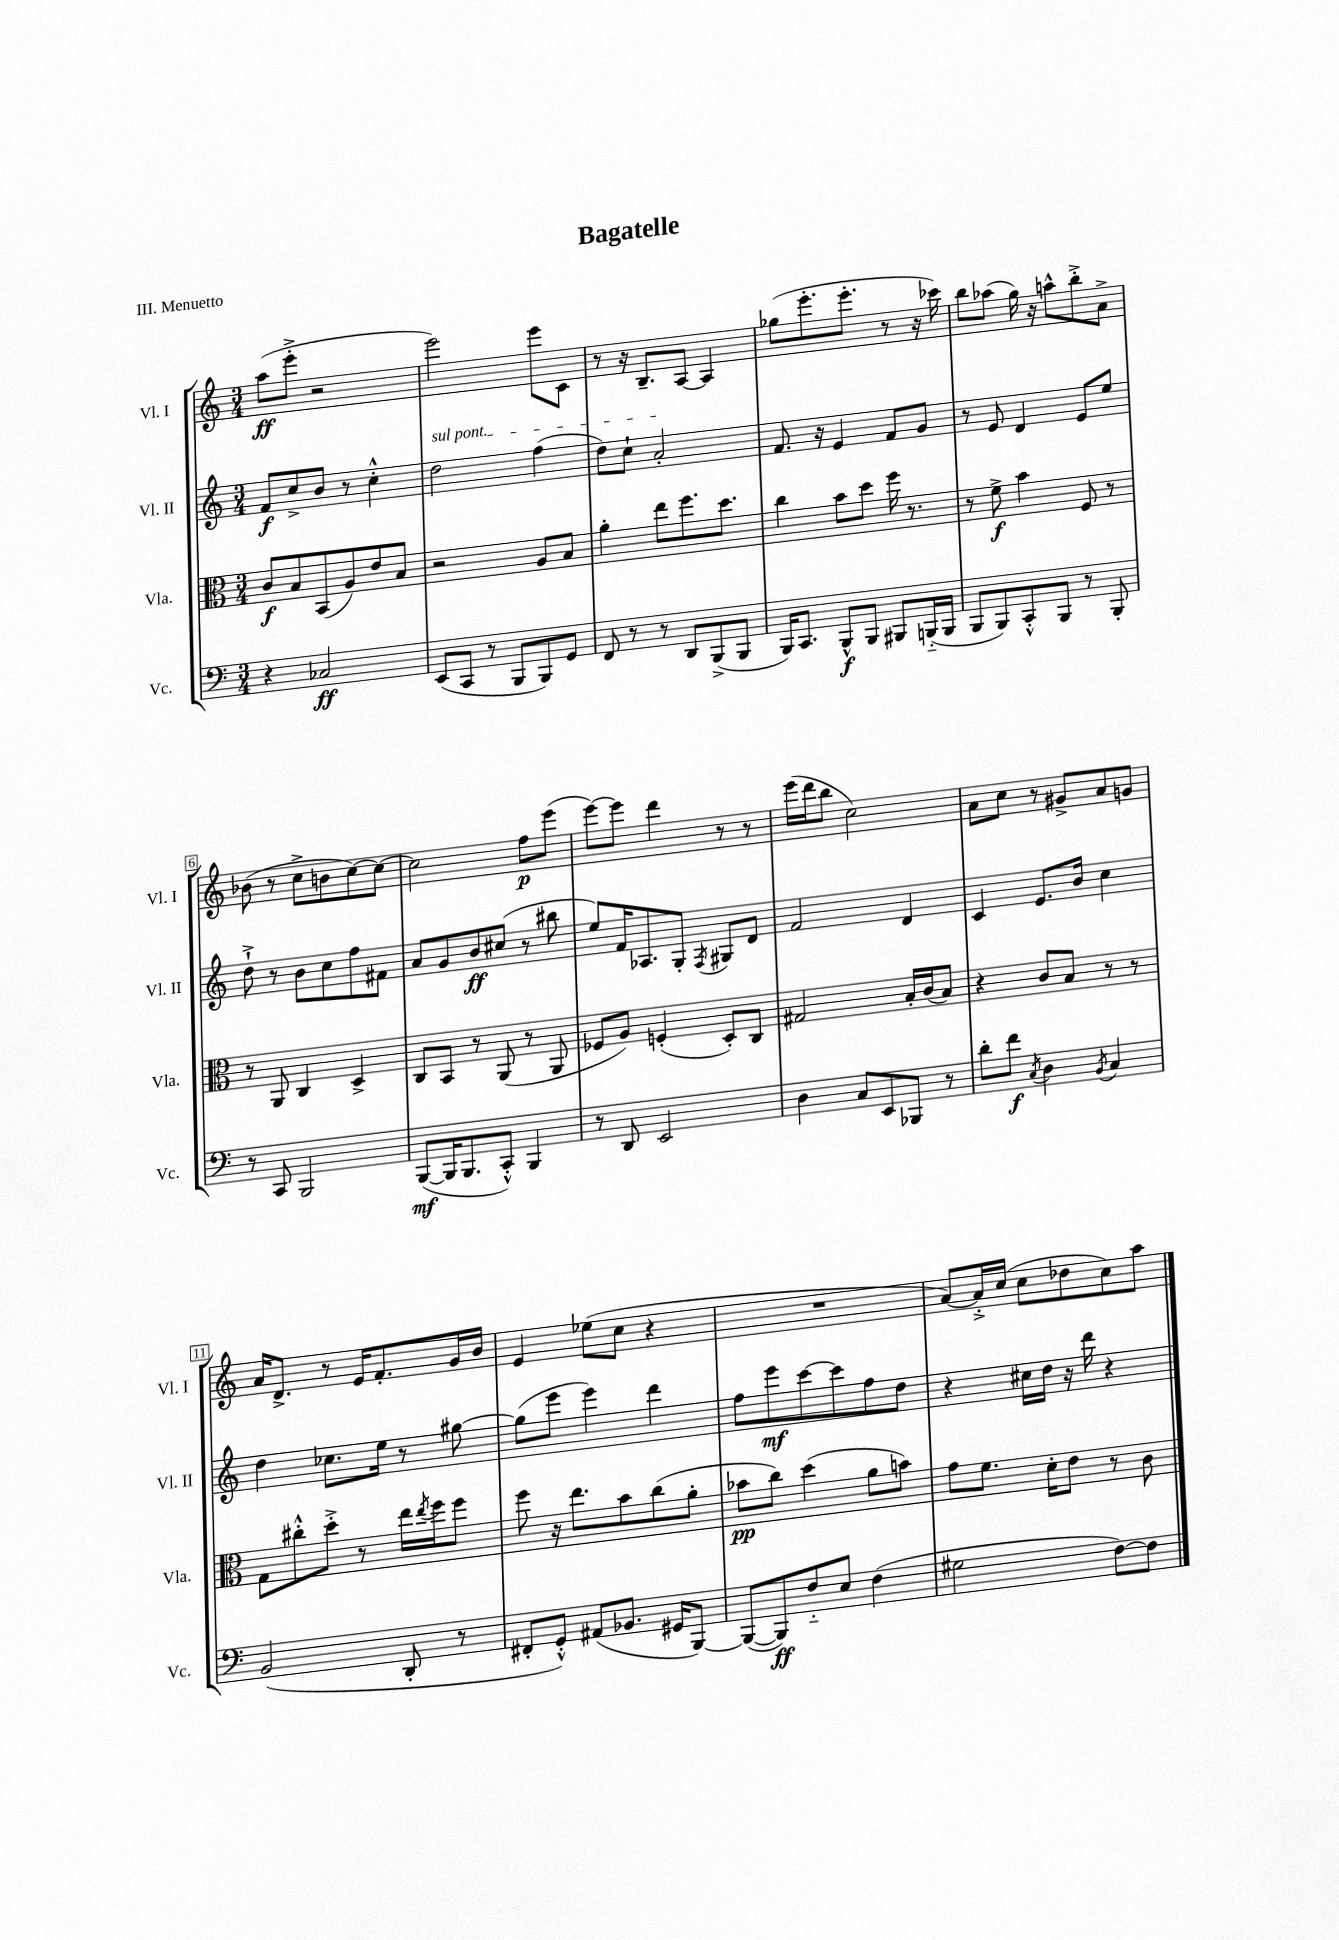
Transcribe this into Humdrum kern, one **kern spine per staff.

**kern	**dynam	**kern	**dynam	**kern	**dynam	**kern	**dynam
*part4	*part4	*part3	*part3	*part2	*part2	*part1	*part1
*staff4	*staff4	*staff3	*staff3	*staff2	*staff2	*staff1	*staff1
*I"Vc.	*	*I"Vla.	*	*I"Vl. II	*	*I"Vl. I	*
*I'Vc.	*	*I'Vla.	*	*I'Vl. II	*	*I'Vl. I	*
*clefF4	*	*clefC3	*	*clefG2	*	*clefG2	*
*k[]	*	*k[]	*	*k[]	*	*k[]	*
*M3/4	*	*M3/4	*	*M3/4	*	*M3/4	*
=1	=1	=1	=1	=1	=1	=1	=1
4r	.	8c/L	f	8f/L	f	(8aa\L	ff
.	.	8B/	.	8cc^/	.	8eee'^\J	.
2C-X/	ff	(8BB/	.	8b/J	.	2r	.
.	.	8A/)	.	8r	.	.	.
.	.	8e/	.	4cc'^^\	.	.	.
.	.	8B/J	.	.	.	.	.
=2	=2	=2	=2	=2	=2	=2	=2
!	!	!	!	!LO:TX:a:i:t=sul pont.	!	!	!
(8EE/L	.	2r	.	2dd\	.	2eee\)	.
8CC/J	.	.	.	.	.	.	.
8r	.	.	.	.	.	.	.
8BBB/L	.	.	.	.	.	.	.
8BBB/)	.	8A/L	.	(4ff\	.	8eee\L	.
8GG/J	.	8B/J	.	.	.	8c\J	.
=3	=3	=3	=3	=3	=3	=3	=3
8FF/	.	4a'\	.	8dd\L)	.	8r	.
8r	.	.	.	8cc`\J	.	16r	.
.	.	.	.	.	.	8.B~/L	.
8r	.	8ee\L	.	2a'/	.	.	.
8DD/L	.	8.ff\	.	.	.	[8A/J	.
(8BBB^/	.	.	.	.	.	4A/]	.
.	.	8.dd\J	.	.	.	.	.
8BBB/J	.	.	.	.	.	.	.
=4	=4	=4	=4	=4	=4	=4	=4
16BBB/KL)	.	4cc\	.	8.f/	.	(8gg-X\L	.
8.CC/J	.	.	.	.	.	.	.
.	.	.	.	.	.	8.eee'\	.
.	.	.	.	16r	.	.	.
8BBB^^/L	f	8b\L	.	4e/	.	.	.
.	.	.	.	.	.	8.eee'\J	.
8BBB/J	.	8dd\J	.	.	.	.	.
8BBB#X/L	.	16ff\	.	8f/L	.	8r	.
.	.	8.r	.	.	.	.	.
(16BBBn/L	.	.	.	8g/J	.	16r	.
16BBB/JJ	.	.	.	.	.	16ccc-X\)	.
=5	=5	=5	=5	=5	=5	=5	=5
8BBB/L	.	8r	.	8r	.	8bb\L	.
8BBB/)	.	8f^\	f	8e/	.	(8aa-X\J	.
8CC'^^/	.	4b\	.	4d/	.	16gg\)	.
.	.	.	.	.	.	16r	.
8BBB/J	.	.	.	.	.	8aan^^\L	.
8r	.	8F/	.	8e/L	.	8bb'^\	.
8BBB'/	.	8r	.	8ee/J	.	8a^\J	.
!!LO:LB:g=z
=6	=6	=6	=6	=6	=6	=6	=6
8r	.	8r	.	8dd`^\	.	(8b-X\	.
8CC/	.	8AA/	.	8r	.	8r	.
2BBB/	.	4C/	.	8b\L	.	8cc^\L	.
.	.	.	.	8cc\	.	8bn\	.
.	.	4D^/	.	8ff\	.	[8cc\)	.
.	.	.	.	8f#X\J	.	8cc\J_	.
=7	=7	=7	=7	=7	=7	=7	=7
([8BBB/L	mf	8C/L	.	8a/L	.	2cc\]	.
16BBB/K]	.	8BB/J	.	8g/	.	.	.
8.BBB/	.	.	.	.	.	.	.
.	.	8r	.	8b/	ff	.	.
8CC'^^/J)	.	(8AA/	.	(8cc#X/J	.	.	.
4BBB/	.	8r	.	8r	.	8ff\L	p
.	.	8AA/	.	8bb#X\	.	(8eee\J	.
=8	=8	=8	=8	=8	=8	=8	=8
8r	.	8F-X/L	.	8ee/L)	.	[8eee\L)	.
8DD/	.	8A/J)	.	16f/K	.	8eee\J]	.
.	.	.	.	8.A-X/	.	.	.
2EE/	.	(4Fn'/	.	.	.	4ddd\	.
.	.	.	.	8G'/J	.	.	.
.	.	.	.	8qF/	.	.	.
.	.	8D'/L)	.	8G#X/L	.	8r	.
.	.	8C/J	.	8d/J	.	8r	.
=9	=9	=9	=9	=9	=9	=9	=9
4D\	.	2G#X/	.	2f/	.	(16eee\LL	.
.	.	.	.	.	.	16ddd\J	.
.	.	.	.	.	.	8bb\J	.
8C/L	.	.	.	.	.	2cc\)	.
8EE/	.	.	.	.	.	.	.
8BBB-X/J	.	16B'/LL	.	4d/	.	.	.
.	.	(16c/J	.	.	.	.	.
8r	.	8B/J)	.	.	.	.	.
=10	=10	=10	=10	=10	=10	=10	=10
8d'\L	.	4r	.	4c/	.	8a\L	.
8f\J	f	.	.	.	.	8cc\J	.
8qC/	.	.	.	.	.	.	.
4D\	.	8c/L	.	8.e/L	.	8r	.
.	.	8B/J	.	.	.	8g#X^/L	.
.	.	.	.	16b/Jk	.	.	.
8qBB/	.	.	.	.	.	.	.
4C/	.	8r	.	4cc\	.	8a/	.
.	.	8r	.	.	.	8gn/J	.
!!LO:LB:g=z
=11	=11	=11	=11	=11	=11	=11	=11
(2BB/	.	8G\L	.	4dd\	.	16a/KL	.
.	.	.	.	.	.	8.d^/J	.
.	.	8cc#X'^^\	.	.	.	.	.
.	.	8dd'^\J	.	8.cc-X\L	.	8r	.
.	.	8r	.	.	.	16e/KL	.
.	.	.	.	16ee\Jk	.	8.f'/	.
8DD'/	.	16ee\LL	.	8r	.	.	.
.	.	8qee/	.	.	.	.	.
.	.	16ff\J	.	.	.	.	.
8r	.	8ff\J	.	[8gg#X\	.	16g/L	.
.	.	.	.	.	.	16b/JJ	.
=12	=12	=12	=12	=12	=12	=12	=12
8FF#X'/L	.	8ff\	.	(8gg#\L]	.	4e/	.
8GG'^^/J)	.	16r	.	8eee\J	.	.	.
.	.	8.ee\L	.	.	.	.	.
(8AA#X/L	.	.	.	4eee\)	.	(8ee-X\L	.
8.BB-X/J	.	8b\	.	.	.	8cc\J	.
.	.	(8cc\	.	4ddd\	.	4r	.
16GG#X/KL	.	.	.	.	.	.	.
[8BBB/J)	.	8a'\J	.	.	.	.	.
=13	=13	=13	=13	=13	=13	=13	=13
(8BBB/L_	.	8b-X\L	pp	8ff\L	.	2.r	.
8BBB/])	ff	8cc\J)	.	8eee\	mf	.	.
8F/	.	(4dd\	.	[8ccc\	.	.	.
8E/J	.	.	.	8ccc\]	.	.	.
(4F\	.	8a\L	.	8ff\	.	.	.
.	.	8bn\J)	.	8dd\J	.	.	.
=14	=14	=14	=14	=14	=14	=14	=14
2G#X\	.	8g\L	.	4r	.	[8a/L)	.
.	.	8.f\J	.	.	.	16a'^/L]	.
.	.	.	.	.	.	(16cc/JJ	.
.	.	.	.	16cc#X\LL	.	8cc\L	.
.	.	16d'\KL	.	16dd\JJ	.	.	.
.	.	8e\J	.	16r	.	8dd-X\	.
.	.	.	.	16ddd\	.	.	.
[8F\L)	.	8r	.	4r	.	8cc\)	.
8F\J]	.	8c\	.	.	.	8aa\J	.
==	==	==	==	==	==	==	==
*-	*-	*-	*-	*-	*-	*-	*-
